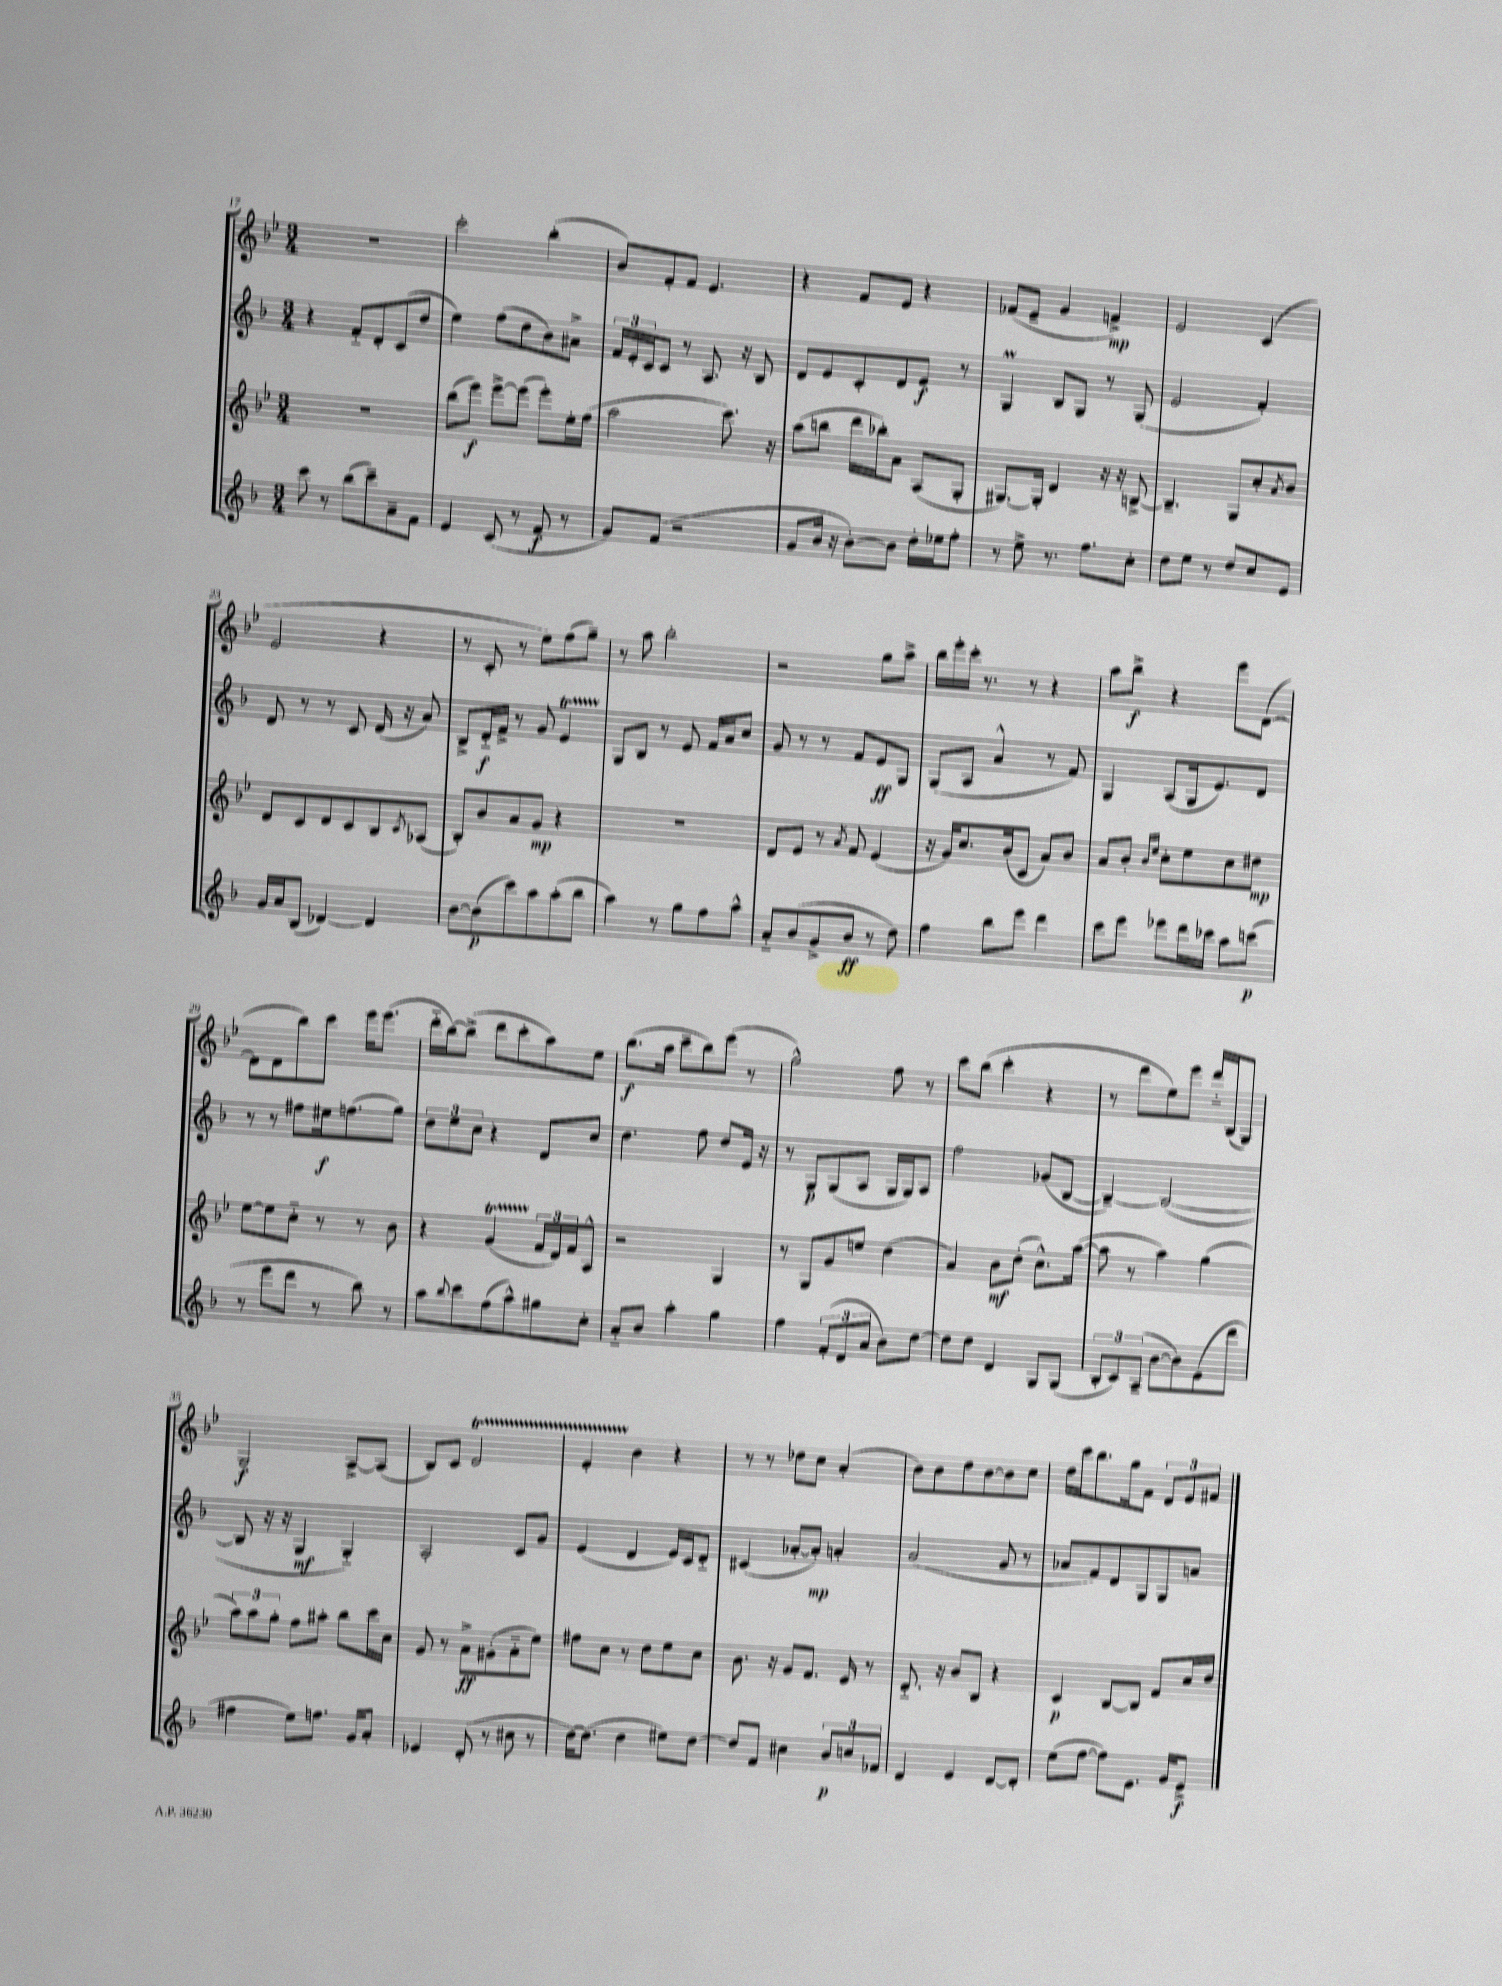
<<
\new StaffGroup <<
\new Staff = "s0" {
    \clef treble \key bes \major \numericTimeSignature \time 3/4
    R2. |
    c'''2-. bes''4-.( |
    bes'8) f'8-. f'8 ees'4. |
    r4 f'8 ees'8 r4 |
    fes'8( ees'8-- g'4 f'4->\mp) |
    ees'2 c'4( |
    ees'2 r4 |
    r8 c'8-. r8 ees''8) f''8( g''8--) |
    r8 a''8 bes''2-. |
    r2 g''8 a''8-> |
    bes''16 ees'''16-. c'''16-. r8. r8 r4 |
    a''8 bes''8->\f r4 ees'''8 d'8~( |
    d'8 d'8 bes''8) c'''8 ees'''16 ees'''8.( |
    d'''16-_ bes''16~) bes''8->( d'''8 c'''8-. a''8) ees''8 |
    bes''8.\f( a''16 c'''8-- bes''8) ees'''8( r8 |
    g''2-^) f''8 r8 |
    c'''8 bes''8( c'''4-. r4 |
    r8 d'''8 ees''8) ees'''8 d'''16-_ bes16( g8) |
    g2\f a8~-> a8( |
    bes8) c'8 d'2\startTrillSpan |
    ees'4-. bes'4\stopTrillSpan r4 |
    r8 r8 des''8 c''8 a'4-.( |
    bes'8) bes'8 d''8 bes'8~ bes'8 c''8 |
    d''16 c'''16 bes''8. g''16 f'8 \tuplet 3/2 { d'8 ees'8 fis'8 } \bar "|." |
}
\new Staff = "s1" {
    \clef treble \key f \major \numericTimeSignature \time 3/4
    r4 f'8-_ d'8-. c'8( d''8 |
    e''4) f''8( d''8 bes'8) ais'8-> |
    \tuplet 3/2 { f'16 e'16-. c'16 } c'8 r8 a8. r16 bes8 |
    d'8 e'8 c'8-. d'8 e'8\f r8 |
    g4\prall bes8 g8 r8 g8( |
    e'2 f'4-.) |
    d'8 r8 r8 c'8 d'16( r16 a'8) |
    bes8-> d'16-_\f f'16-> r8 g'8 e'4\startTrillSpan |
    g8\stopTrillSpan bes8 r8 e'8 f'16 a'16 c''8 |
    g'8 r8 r8 f'8 e'8\ff g8 |
    g8( a8 a'4-^ r8 f'8) |
    g4 a8( g16 e'8.) d'8 |
    r8 r8 fis''8 eis''16\f f''8.( g''8) |
    \tuplet 3/2 { d''8 e''8 c''8 } r4 d'8 c''8 |
    d''4. f''8 d''8 e'16 r16 |
    r8 g8\p g8( a8 g16 g16) a8 |
    f''2 ges'8( bes8~ |
    bes4~--) bes2~( |
    bes8 r16 r16 g4\mf g4-_) |
    a2-. c'8 g'8 |
    e'4( d'4 e'16) c'16 d'8-_ |
    cis'4( aes'8~-. aes'8-.\mp) a'4-. |
    a'2( g'8 r8 |
    aes'8 f'8) d'8 g8 g8 a'8 \bar "|." |
}
\new Staff = "s2" {
    \clef treble \key bes \major \numericTimeSignature \time 3/4
    R2. |
    bes''8( ees'''8\f) ees'''8~-> ees'''8( ees'''8-.) ees''16-. f''16( |
    a''2 c'''8.) r16 |
    a''8( b''8 d'''16 bes''16-.) a'8 a8( g8-. |
    gis8.~) gis16-. d'4 r16 r16 b8~-> |
    b4.-- g8 c''8-. \acciaccatura { a'8 } bes'8 |
    d'8 c'8 d'8 c'8 bes8 \acciaccatura { c'8 } aes8( |
    bes8-.) bes'8 a'8 g'8\mp r4 |
    R2. |
    d'8 ees'8 r8 \acciaccatura { a'8 } f'8 ees'4( |
    r16 g'16) c''8. bes'16( c'8 a'8) bes'8 |
    a'8 bes'8-. \grace { bes'16 ees''16 } c''8-. ees''8 c''8 dis''8\mp |
    ees''8~ ees''8 c''8-_ r8 r8 bes'8 |
    r4 g'4\startTrillSpan( \tuplet 3/2 { f'16\stopTrillSpan d'16) f'16 } a8-^ |
    r2 g4 |
    r8 g8 g'8 e''8 d''4( |
    a'4) bes'8\mf d''8-.( c''8.-^) a''16~( |
    a''8 r8 a''4) g''4( |
    \tuplet 3/2 { a''8) a''8 g''8-. } f''8 ais''8-. bes''8 c'''16 c''16 |
    g'8 r8 a'8->\ff gis'8-.( a'8-_ ees''8) |
    fis''8 c''8 r8 d''8 ees''8 c''8 |
    bes'8. r16 g'8 f'8. ees'16 r8 |
    d'8.-_ r16 bes'8 bes8 r4 |
    c'4\p bes8~ bes8 f'8 c''16 d''16 \bar "|." |
}
\new Staff = "s3" {
    \clef treble \key f \major \numericTimeSignature \time 3/4
    c'''8 r8 bes''8( c'''8--) a'8-- f'8 |
    e'4 c'8( r8 f'8\f r8 |
    g'8) f'8( r2 |
    g'8 bes'16 r16 bes'8~-.) bes'8 d''16-. ees''16 f''8-. |
    r8 e''8-> r8. f''8. c''8-. |
    d''8 e''8 r8 d''8 c''8 e'8 |
    g'16 a'16 bes8( des'4~) des'4 |
    bes'8~ bes'8\p( c'''8) a''8 a''8-.( bes''8 |
    a''4) r8 g''8 f''8 a''8-^ |
    a'8-_ bes'8( g'8-> bes'8\ff r8 d''8) |
    f''4 bes''8 e'''8 d'''4 |
    c'''8 e'''8 ees'''8 d'''16 ces'''16 a''8 c'''8\p( |
    r8 e'''8 d'''8 r8 bes''8) r8 |
    a''8 \appoggiatura { bes''8 } c'''8 f''8( a''8-^) gis''8 c''8-. |
    a'8-_ bes'8 a''4-. g''4 |
    f''4 \tuplet 3/2 { f'8-.( d'8 a'8 } bes'8) d''8~ |
    d''8 d''8 d'4 g8 g8( |
    \tuplet 3/2 { bes8-. c'8) a8--( } bes'8~ bes'8) e'8( d'''8 |
    fis''4 e''8) f''8. g'16 a'8-. |
    ees'4 d'8-.( r8 cis''8 r8 |
    d''16~) d''8.( d''4 eis''8) d''8~ |
    d''8 f'8 cis''4 \tuplet 3/2 { bes'8\p c''8 fes'8 } |
    d'4 e'4 d'8~ d'8-. |
    e''8( f''8~ f''8) e'8. g'16 e'8->\f \bar "|." |
}
>>
>>
\layout { \context { \Score currentBarNumber = #17 } }
